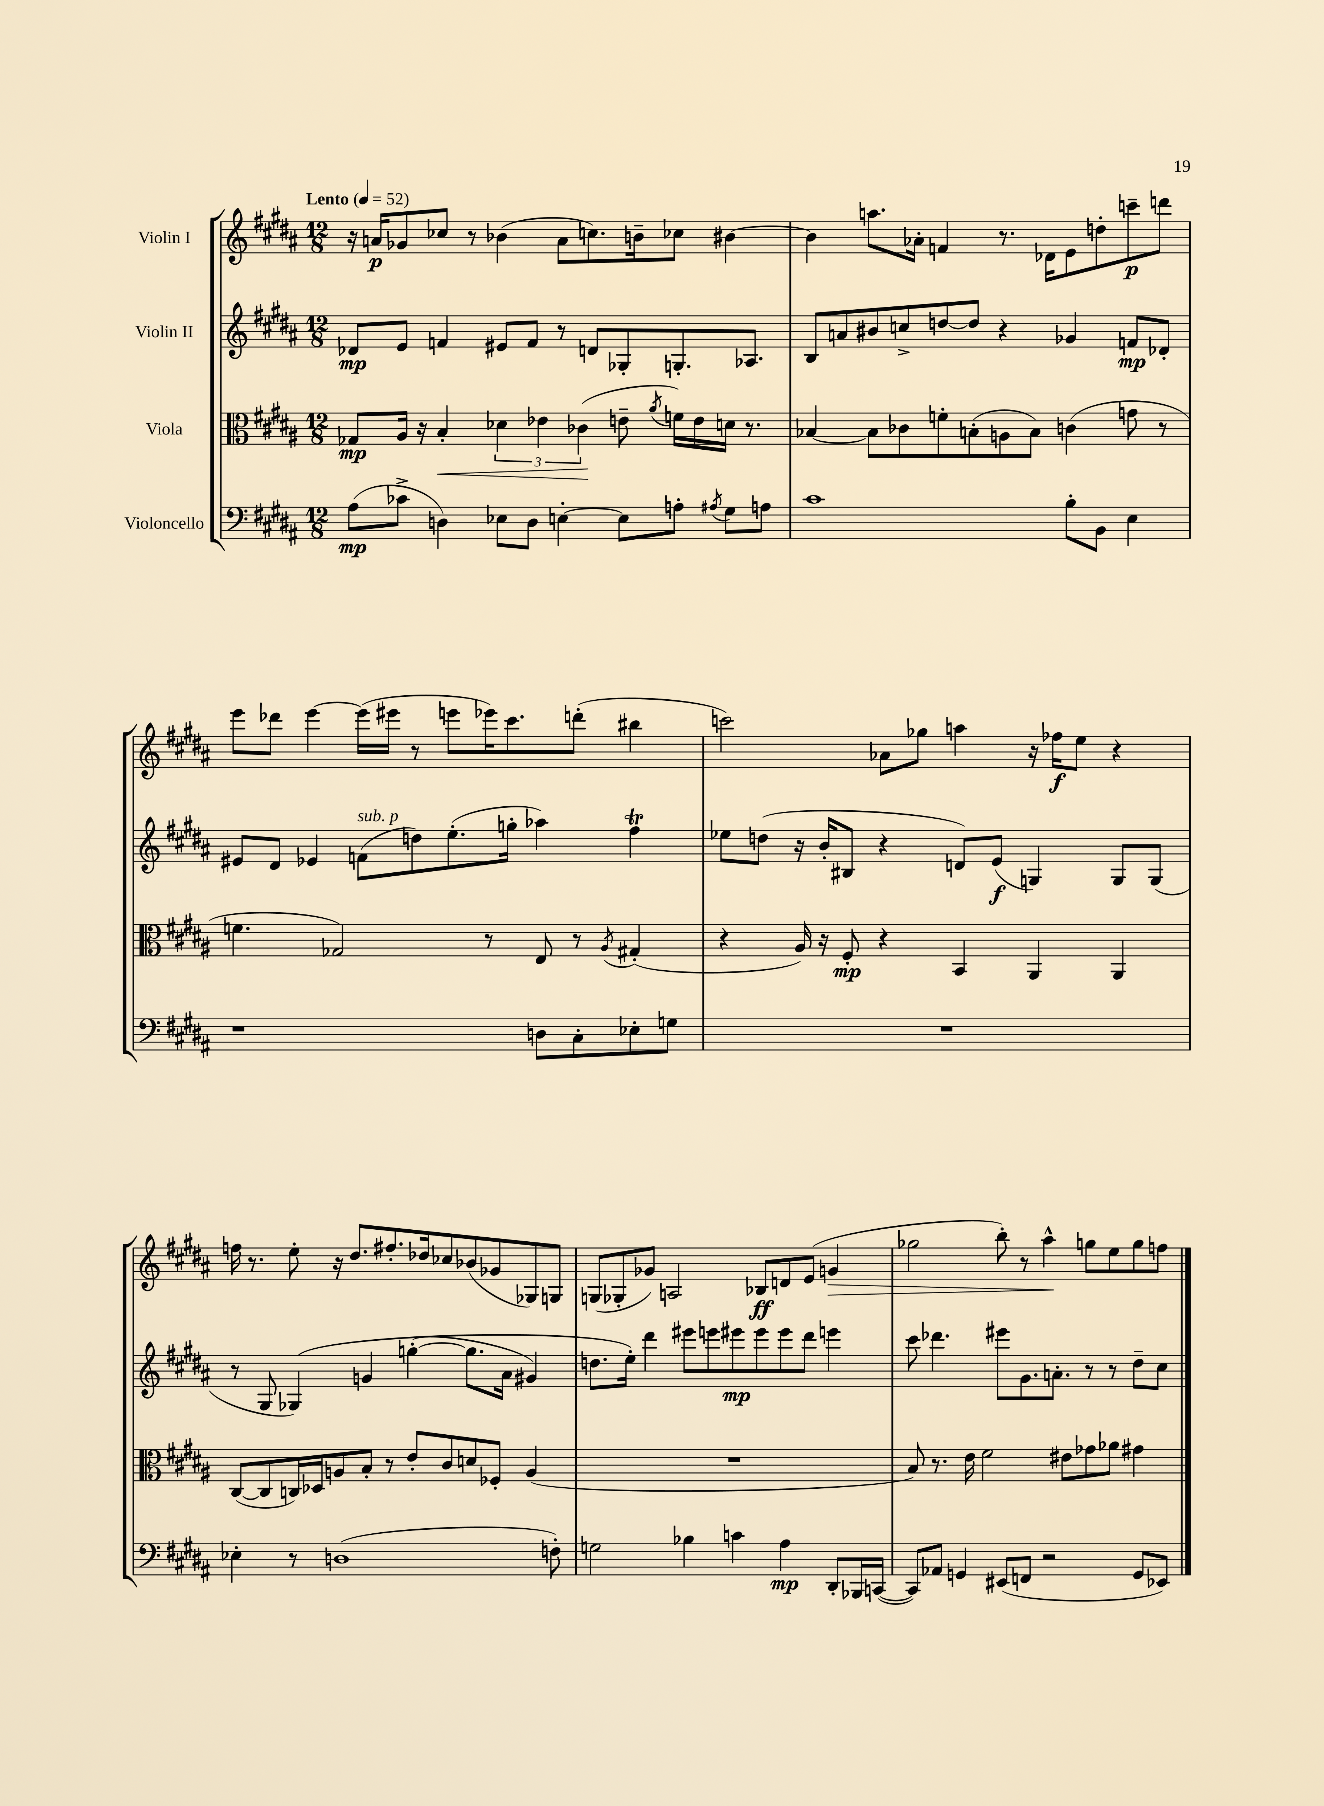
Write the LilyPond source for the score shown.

<<
\new StaffGroup <<
\new Staff = "s0" \with { instrumentName = "Violin I" } {
    \clef treble \key b \major \numericTimeSignature \time 12/8 \tempo "Lento" 4 = 52
    \autoBeamOff r16 a'16[\p ges'8 ces''8] r8 bes'4( a'8[ c''8.) b'16-- ces''8] bis'4~ |
    bis'4 a''8.[ aes'16]-. f'4 r8. des'16[ e'8 d''8-. c'''8--\p d'''8] |
    e'''8[ des'''8] e'''4~ e'''16[( eis'''16] r8 e'''8[ ees'''16) cis'''8. d'''8]-.( bis''4 |
    c'''2) aes'8[ ges''8] a''4 r16 fes''16[\f e''8] r4 |
    f''16 r8. e''8-. r16 dis''8.[ fis''8.-. des''16 ces''8 bes'8( ges'8 ges8) g8] |
    g8[( ges8-. ges'8]) a2 bes8[\ff d'8 e'8]( g'4\> |
    ges''2 b''8-.) r8 ais''4-^\! g''8[ e''8 g''8 f''8] \bar "|." |
}
\new Staff = "s1" \with { instrumentName = "Violin II" } {
    \clef treble \key b \major \numericTimeSignature \time 12/8
    \autoBeamOff des'8[\mp e'8] f'4 eis'8[ f'8] r8 d'8[ ges8-. g8.-. aes8.] |
    b8[ a'8 bis'8 c''8-> d''8~ d''8] r4 ges'4 f'8[\mp des'8]-. |
    eis'8[ dis'8] ees'4 f'8[^\markup { \italic "sub. p" }( d''8) e''8.-.( g''16]-. aes''4) fis''4\trill |
    ees''8[ d''8]( r16 b'16[-. bis8] r4 d'8[) e'8]\f( g4) g8[ g8]( |
    r8 gis8 ges4)\( g'4 g''4~-.( g''8.[ ais'16] gis'4) |
    d''8.[ e''16]-.\) dis'''4 eis'''8[ e'''8 eis'''8\mp eis'''8 eis'''8 dis'''8] e'''4 |
    cis'''8 des'''4. eis'''8[ gis'8. a'8.]-. r8 r8 dis''8[-- cis''8] \bar "|." |
}
\new Staff = "s2" \with { instrumentName = "Viola" } {
    \clef alto \key b \major \numericTimeSignature \time 12/8
    \autoBeamOff ges8[\mp ais16] r16 b4-.\< \tuplet 3/2 { des'4 ees'4 ces'4\!( } e'8-- \acciaccatura { ais'8 } f'16[) e'16 d'16] r8. |
    bes4~ bes8[ ces'8 f'8-. b8-.( a8 b8]) c'4( g'8 r8 |
    f'4. ges2) r8 e8 r8 \acciaccatura { ais8 } gis4-.( |
    r4 ais16) r16 fis8-.\mp r4 b,4 ais,4 ais,4 |
    cis8[~( cis8 c16) des16 a8 b8]-. r8 e'8[-. cis'8 d'8 fes8]-. a4( |
    R1. |
    b8) r8. e'16 fis'2 eis'8[ ges'8 aes'8] gis'4 \bar "|." |
}
\new Staff = "s3" \with { instrumentName = "Violoncello" } {
    \clef bass \key b \major \numericTimeSignature \time 12/8
    \autoBeamOff ais8[\mp( ces'8]-> d4) ees8[ d8] e4~-. e8[ a8]-. \acciaccatura { ais8 } gis8[ a8] |
    cis'1 b8[-. b,8] e4 |
    r1 d8[ cis8-. ees8-. g8] |
    R1. |
    ees4-. r8 d1( f8-.) |
    g2 bes4 c'4 ais4\mp dis,8[-. bes,,16 c,16]~( |
    c,8[) aes,8] g,4 eis,8[( f,8] r2 g,8[ ees,8]) \bar "|." |
}
>>
>>
\layout { \context { \Score \remove "Bar_number_engraver" } }
